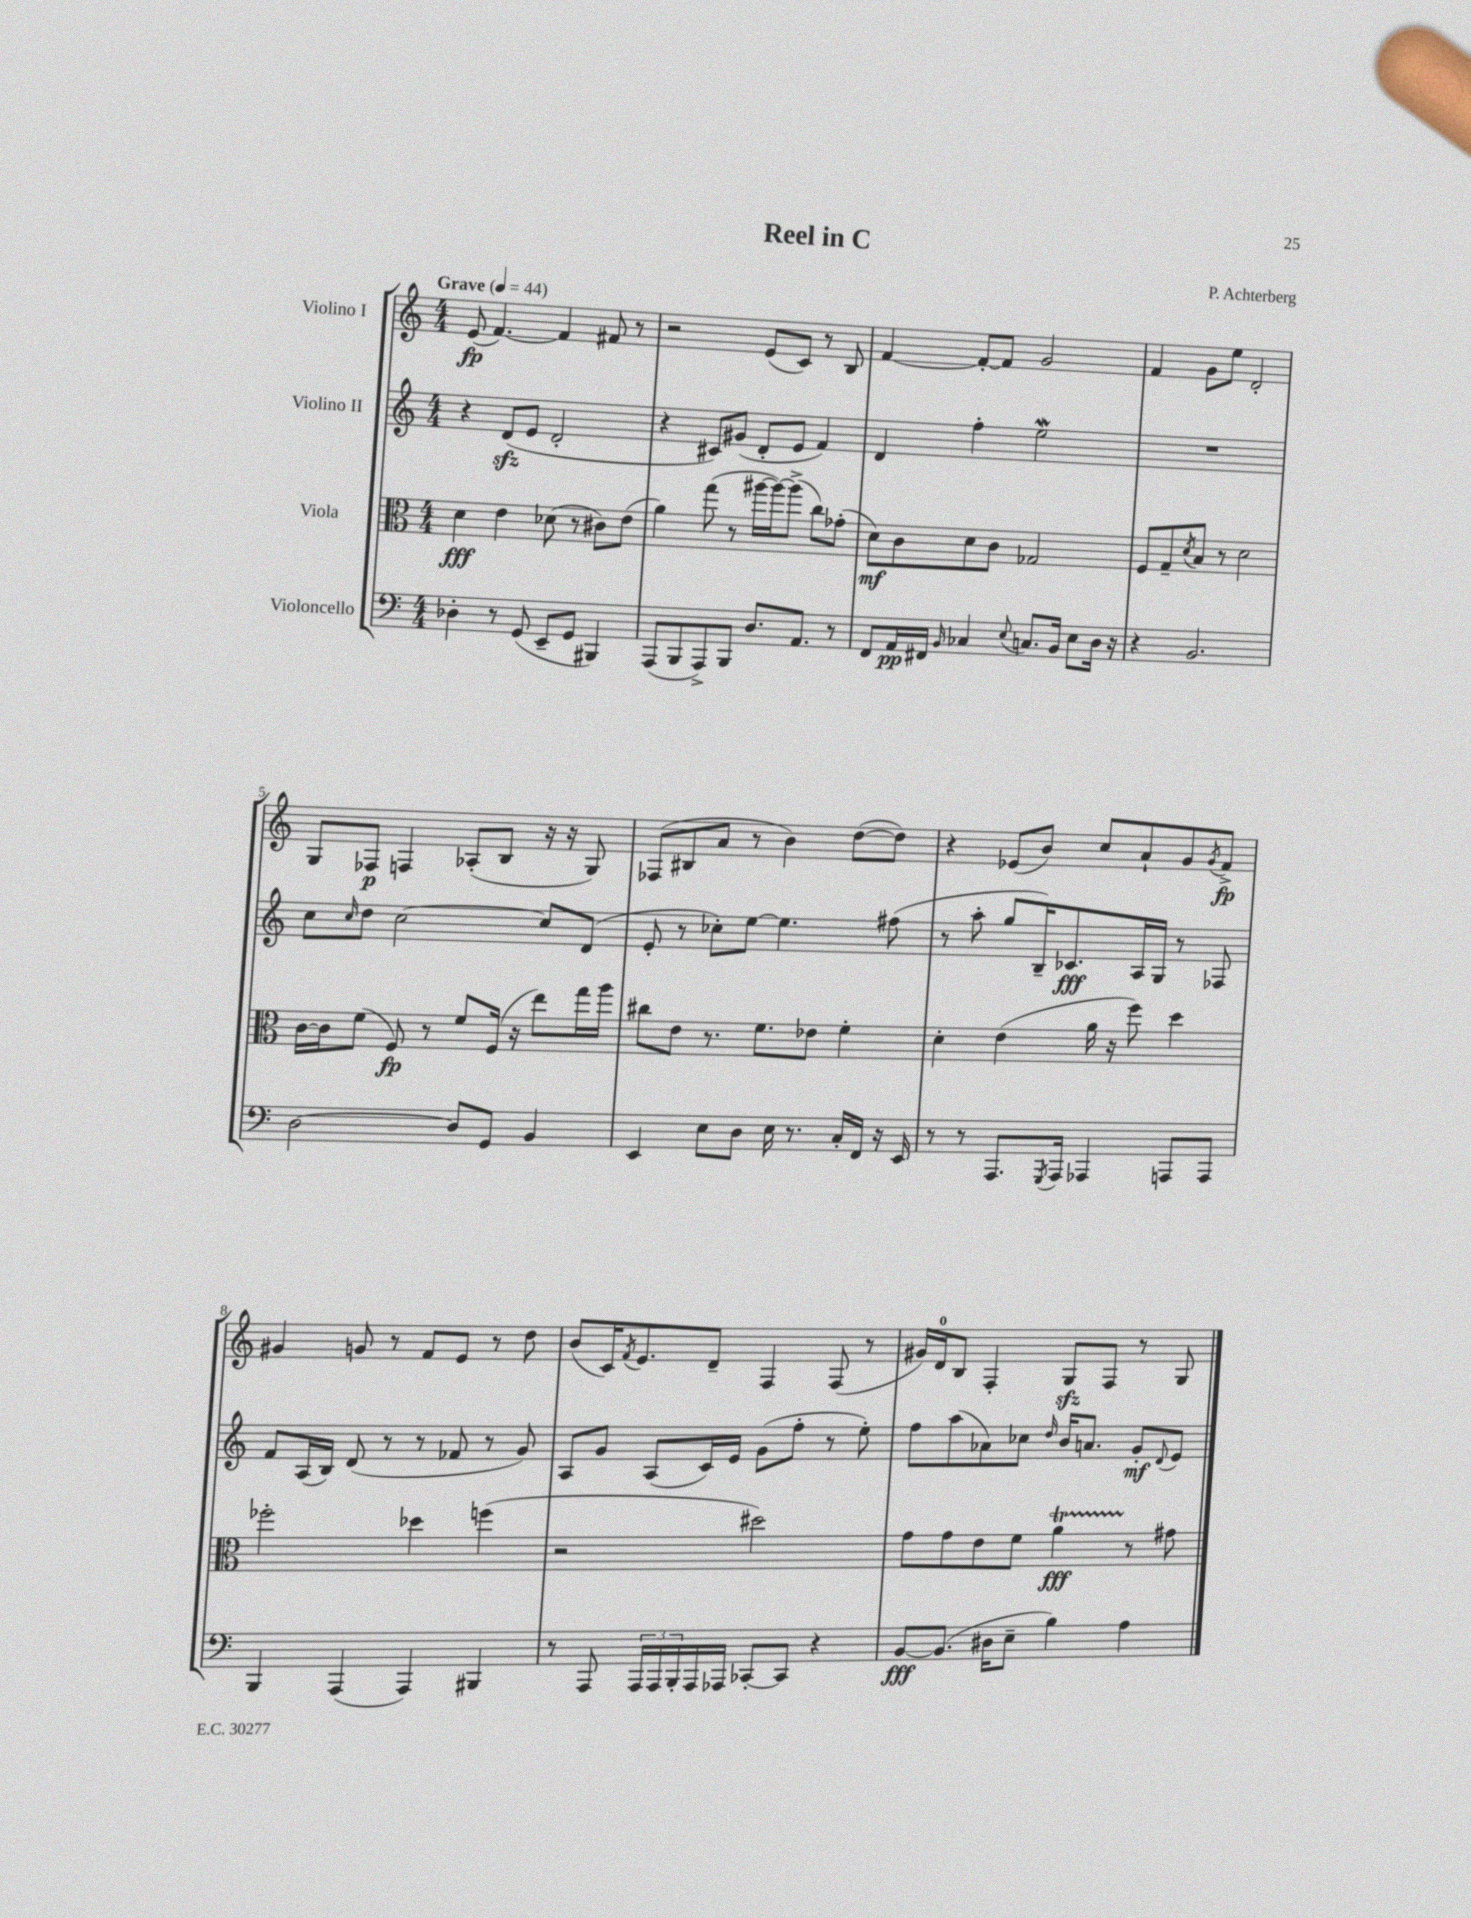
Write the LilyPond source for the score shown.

\header { title = "Reel in C" composer = "P. Achterberg" }
<<
\new StaffGroup <<
\new Staff = "s0" \with { instrumentName = "Violino I" } {
    \clef treble \key c \major \numericTimeSignature \time 4/4 \tempo "Grave" 4 = 44
    e'8\fp( f'4.~) f'4 fis'8 r8 |
    r2 e'8( c'8) r8 b8 |
    f'4~ f'8~-. f'8 g'2 |
    f'4 g'8 e''8 d'2-. |
    g8 fes8\p f4 aes8-.( b8 r16 r16 g8) |
    fes8( bis8 a'8 r8 b'4) d''8~( d''8) |
    r4 ees'8( b'8) c''8 a'8-! g'8 \acciaccatura { g'8 } f'8->\fp |
    gis'4 g'8 r8 f'8 e'8 r8 d''8 |
    b'8( c'16) \acciaccatura { f'8 } e'8. d'8-- f4 f8( r8 |
    gis'16) d'16-0 b8 f4-. g8\sfz f8 r8 g8 \bar "|." |
}
\new Staff = "s1" \with { instrumentName = "Violino II" } {
    \clef treble \key c \major \numericTimeSignature \time 4/4
    r4 d'8\sfz( e'8 d'2-. |
    r4 cis'8) gis'8( d'8-. e'8 f'4) |
    d'4 f''4-. e''2\mordent |
    R1 |
    c''8 \grace { c''16 } d''8 c''2~ c''8 d'8( |
    e'8-. r8 ces''8-.) e''8~ e''4. fis''8( |
    r8 a''8-. g''8 b16--) ces'8.\fff a16 g16 r8 fes8 |
    f'8 a16( b16) d'8( r8 r8 fes'8 r8 g'8) |
    a8 g'8 a8( c'16) e'16 g'8( f''8-. r8 e''8-.) |
    f''8 a''8( aes'8) ces''8 \grace { d''16 } b'16 a'8. g'8-.\mf \appoggiatura { d'8 } e'8 \bar "|." |
}
\new Staff = "s2" \with { instrumentName = "Viola" } {
    \clef alto \key c \major \numericTimeSignature \time 4/4
    d'4\fff e'4 des'8( r8 cis'8) e'8( |
    a'4) g''8( r8 ais''16~ ais''16~) ais''8->( c''8) ges'8-.( |
    d'8\mf) c'8 d'8 c'8 ges2 |
    f8 g8-- \acciaccatura { d'8 } b8 r8 d'2 |
    c'16~ c'16 f'8( f8\fp) r8 f'8 f16( r16 e''8) g''16 a''16 |
    cis''8 e'8 r8. f'8. ees'8 f'4-. |
    d'4-. e'4( a'16 r16 f''8) d''4 |
    fes''2-. des''4 f''4( |
    r2 dis''2) |
    g'8 g'8 e'8 f'8 a'4\startTrillSpan\fff r8\stopTrillSpan gis'8 \bar "|." |
}
\new Staff = "s3" \with { instrumentName = "Violoncello" } {
    \clef bass \key c \major \numericTimeSignature \time 4/4
    des4-. r8 g,8( e,8-- g,8 bis,,4) |
    a,,8( b,,8 a,,8->) b,,8 d8. a,8. r8 |
    f,8 a,16\pp fis,16 \grace { b,16 } ces4 \appoggiatura { e8 } c8. b,16 e8 d16 r16 |
    r4 b,2. |
    d2~ d8 g,8 b,4 |
    e,4 e8 d8 e16 r8. c16-. f,16 r16 e,16 |
    r8 r8 a,,8. \acciaccatura { g,,8 } a,,16 aes,,4 a,,8 a,,8 |
    b,,4 a,,4( a,,4) bis,,4 |
    r8 a,,8 \tuplet 3/2 { a,,16 a,,16 b,,16-. } a,,16 aes,,16 ces,8~-. ces,8 r4 |
    b,8~\fff b,8.( dis16 e8-- b4) a4 \bar "|." |
}
>>
>>
